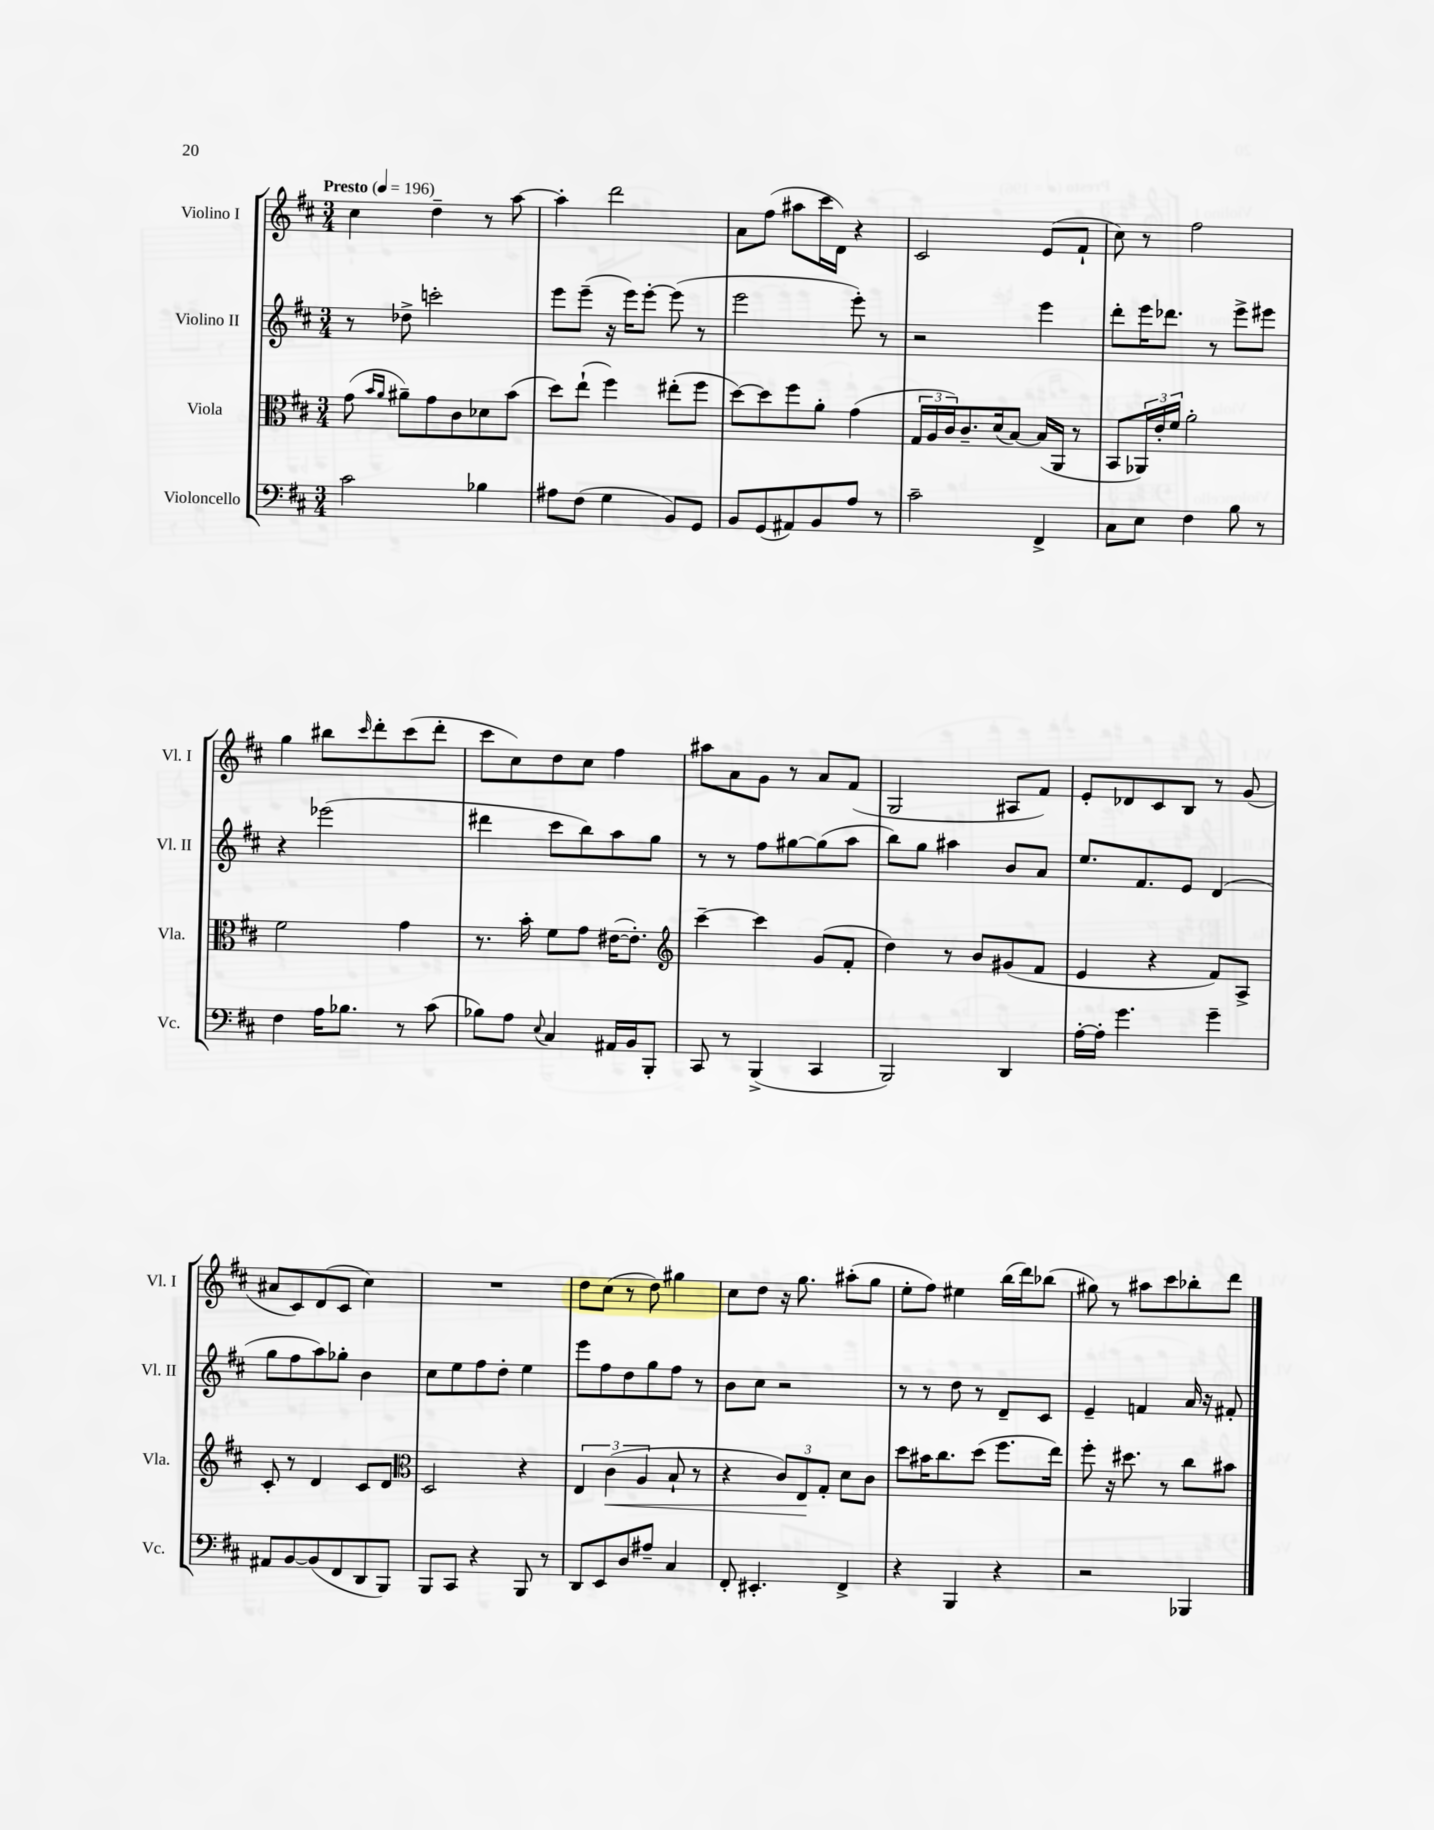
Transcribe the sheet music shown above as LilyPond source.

<<
\new StaffGroup <<
\new Staff = "s0" \with { instrumentName = "Violino I" shortInstrumentName = "Vl. I" } {
    \clef treble \key d \major \numericTimeSignature \time 3/4 \tempo "Presto" 4 = 196
    cis''4 d''4-- r8 a''8~ |
    a''4-. d'''2 |
    a'8 fis''8( ais''8 cis'''16 d'16) r4 |
    cis'2 e'8( fis'8-! |
    cis''8) r8 fis''2 |
    g''4 bis''8 \grace { cis'''16 } d'''8-. cis'''8( d'''8-. |
    cis'''8 cis''8) d''8 cis''8 fis''4 |
    ais''8 a'8 g'8 r8 a'8 fis'8( |
    g2 ais8 fis'8) |
    e'8-. des'8 cis'8 b8 r8 g'8( |
    ais'8 cis'8) d'8( cis'8 cis''4) |
    R2. |
    d''8 cis''8( r8 d''8) gis''4 |
    cis''8 d''8 r16 g''8. ais''8-.( g''8 |
    e''8-. fis''8) eis''4 b''16( d'''16) bes''8( |
    gis''8) r8 ais''8 cis'''8 bes''8-. d'''8 \bar "|." |
}
\new Staff = "s1" \with { instrumentName = "Violino II" shortInstrumentName = "Vl. II" } {
    \clef treble \key d \major \numericTimeSignature \time 3/4
    r8 des''8-> c'''2-. |
    e'''8 e'''8--( r16 e'''16) e'''8~-. e'''8( r8 |
    e'''2 e'''8-.) r8 |
    r2 e'''4 |
    d'''8-. e'''16 des'''8. r8 e'''8-> eis'''8 |
    r4 ees'''2( |
    dis'''4 cis'''8 b''8) a''8 g''8 |
    r8 r8 fis''8 gis''8~ gis''8( a''8 |
    b''8) g''8 ais''4 b'8 a'8 |
    e''8. fis'8. e'8 d'4( |
    g''8 fis''8 a''8) ges''8-. b'4 |
    cis''8 e''8 fis''8 d''8-. e''4 |
    e'''8 fis''8 d''8 g''8 fis''8 r8 |
    b'8 cis''8 r2 |
    r8 r8 d''8 r8 d'8-- cis'8 |
    e'4-- f'4 a'16 r16 fis'8-. \bar "|." |
}
\new Staff = "s2" \with { instrumentName = "Viola" shortInstrumentName = "Vla." } {
    \clef alto \key d \major \numericTimeSignature \time 3/4
    g'8( \grace { b'16 a'16 } ais'8--) g'8 cis'8 des'8 b'8( |
    d''8) e''8-!( fis''4) eis''8-.( fis''8 |
    d''8~) d''8 fis''8 a'8-. g'4( |
    \tuplet 3/2 { g16 a16 cis'16) } cis'8.-- d'16( b8~) b16( a,16 r8 |
    b,8 \tuplet 3/2 { aes,16) e'16-. fis'16 } a'2-. |
    fis'2 g'4 |
    r8. b'16-. fis'8 g'8 eis'16~( eis'8.-.) |
    \clef treble cis'''4~-- cis'''4 g'8( fis'8-. |
    d''4) r8 b'8 gis'8( fis'8 |
    e'4 r4 fis'8) a8-> |
    cis'8-. r8 d'4 cis'8 d'8 |
    \clef alto d2 r4 |
    \tuplet 3/2 { e4 cis'4\<( a4 } b8-! r8 |
    r4 \tuplet 3/2 { cis'8) e8\! g8-. } d'8 cis'8 |
    d''8 bis'16 cis''8. d''8( fis''8. e''16) |
    fis''8-. r16 dis''8. r8 cis''8 bis'8 \bar "|." |
}
\new Staff = "s3" \with { instrumentName = "Violoncello" shortInstrumentName = "Vc." } {
    \clef bass \key d \major \numericTimeSignature \time 3/4
    cis'2 bes4 |
    ais8 fis8( g4 b,8) g,8 |
    b,8 g,8( ais,8) b,8 a8 r8 |
    cis'2-- fis,4-> |
    cis8 e8 fis4 b8 r8 |
    fis4 a16 bes8. r8 cis'8( |
    bes8) a8 \appoggiatura { e8 } cis4 ais,16 b,16 b,,8-. |
    cis,8 r8 b,,4->( cis,4 |
    b,,2) d,4 |
    a16~-. a16-. g'4. g'4-- |
    ais,8 b,8~ b,8( fis,8 d,8 b,,8) |
    b,,8 cis,8 r4 b,,8 r8 |
    d,8 e,8 d8 ais8-- cis4 |
    fis,8-. eis,4.-. fis,4-> |
    r4 b,,4 r4 |
    r2 bes,,4 \bar "|." |
}
>>
>>
\layout { \context { \Score \remove "Bar_number_engraver" } }
